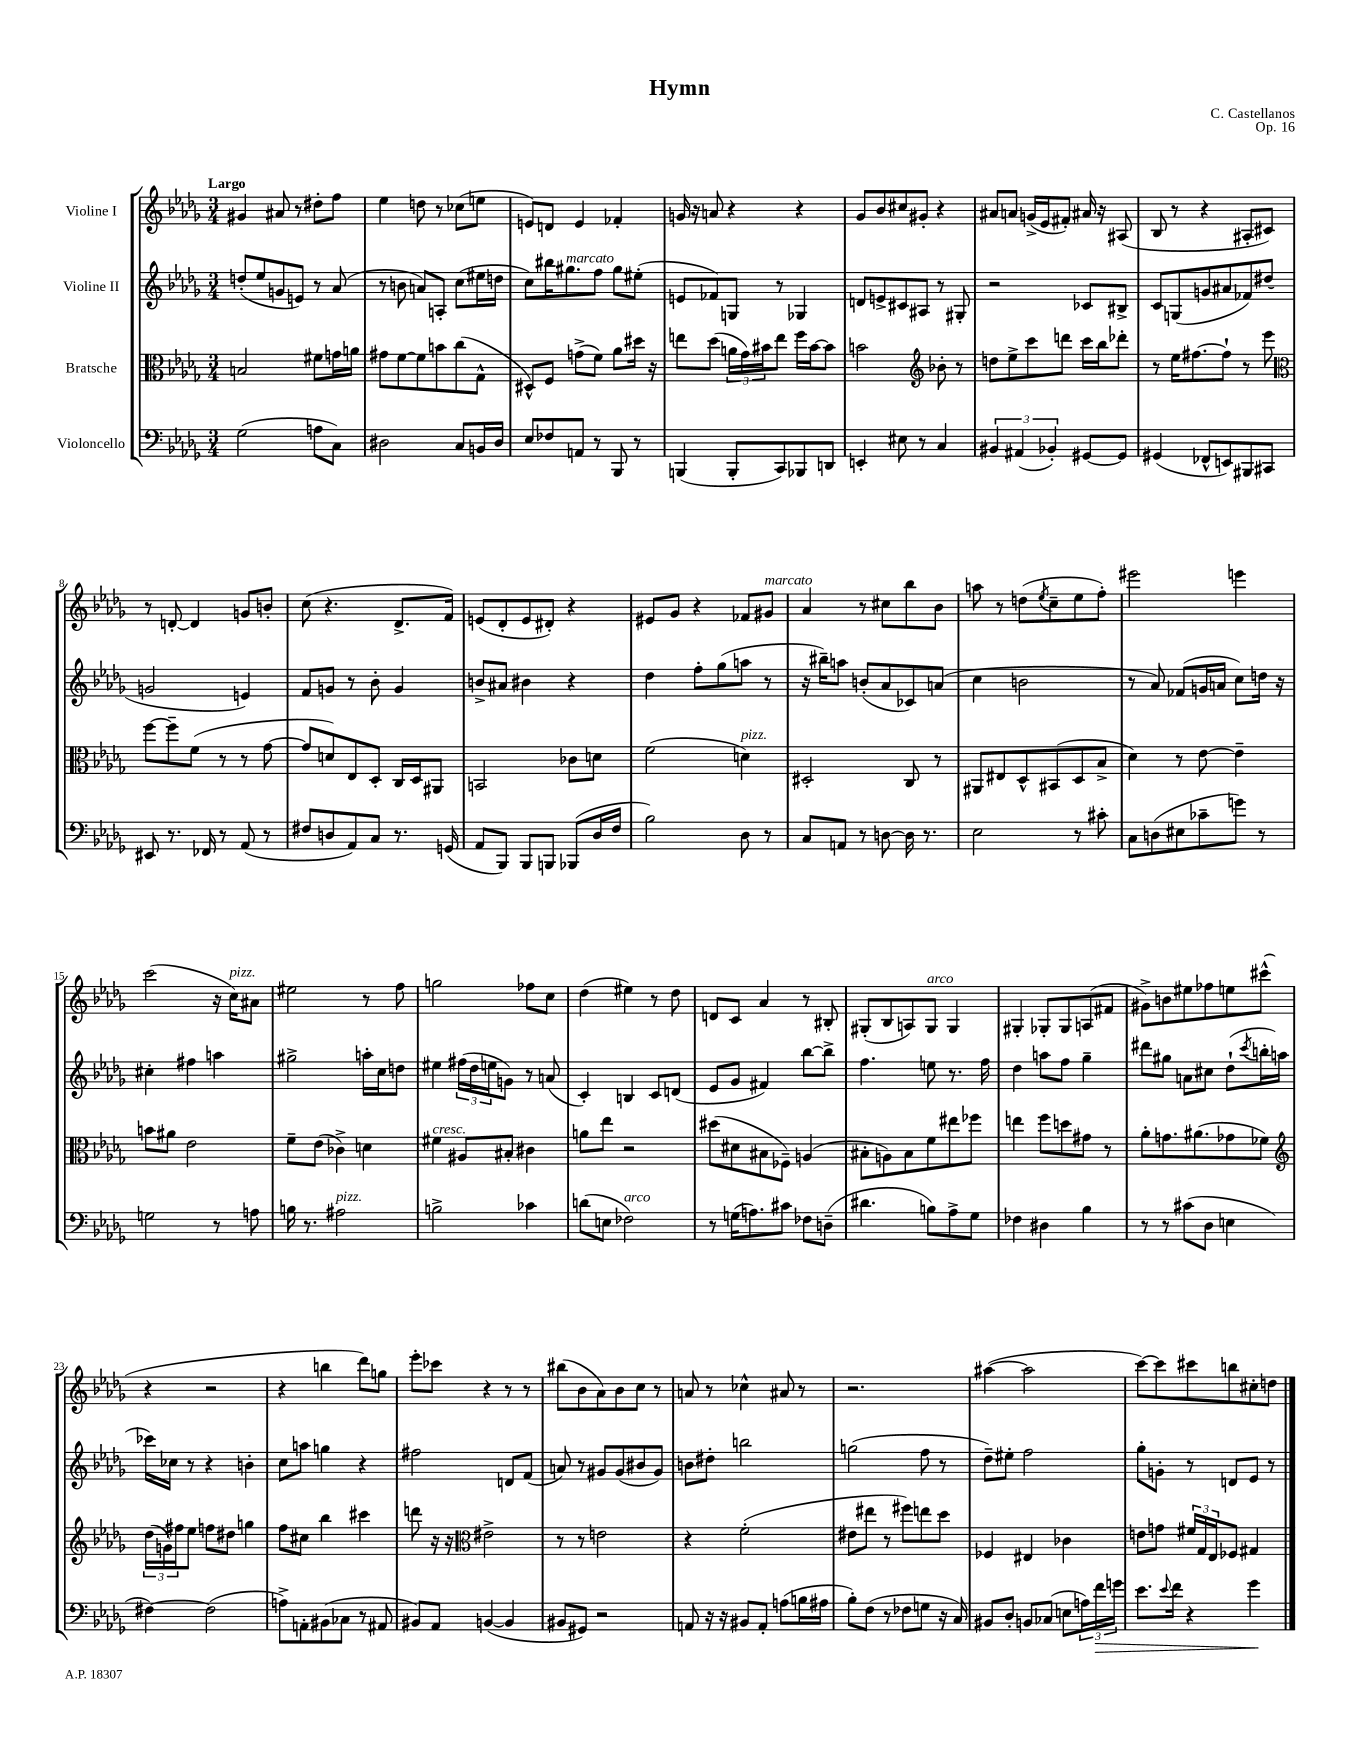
\header { title = "Hymn" composer = "C. Castellanos" opus = "Op. 16" }
<<
\new StaffGroup <<
\new Staff = "s0" \with { instrumentName = "Violine I" } {
    \clef treble \key des \major \numericTimeSignature \time 3/4 \tempo "Largo"
    gis'4 ais'8 r8 dis''8-. f''8 |
    ees''4 d''8 r8 ces''8( e''8 |
    e'8) d'8 e'4 fes'4-. |
    g'16 r16 a'8 r4 r4 |
    ges'8 bes'8 cis''8 gis'8-. r4 |
    ais'8 a'8 g'16->( ees'16 fis'8-.) ais'16 r16 ais8( |
    bes8 r8 r4 ais8-. cis'8) |
    r8 d'8~-. d'4 g'8 b'8-. |
    c''8( r4. des'8.-> f'16) |
    e'8( des'8-. e'8 dis'8-.) r4 |
    eis'8 ges'8 r4 fes'8 gis'8^\markup { \italic "marcato" } |
    aes'4 r8 cis''8 bes''8 bes'8 |
    a''8 r8 d''8( \acciaccatura { ees''8 } c''8-- ees''8 f''8-.) |
    eis'''2 e'''4 |
    c'''2( r16 c''16^\markup { \italic "pizz." }) ais'8 |
    eis''2 r8 f''8 |
    g''2 fes''8 c''8 |
    des''4( eis''4) r8 des''8 |
    d'8 c'8 aes'4 r8 bis8-. |
    gis8-.( bes8 a8) gis8^\markup { \italic "arco" } gis4 |
    gis4-. ges8-. ges8 a8( fis'8 |
    gis'8->) b'8 eis''8 fes''8 e''8 cis'''8-^( |
    r4 r2 |
    r4 b''4 des'''8) g''8 |
    ees'''8-. ces'''8 r4 r8 r8 |
    bis''8( bes'8 aes'8) bes'8 c''8 r8 |
    a'8 r8 ces''4-^ ais'8 r8 |
    r2. |
    ais''4~( ais''2 |
    c'''8~) c'''8 cis'''8 b''8 cis''8-. d''8 \bar "|." |
}
\new Staff = "s1" \with { instrumentName = "Violine II" } {
    \clef treble \key des \major \numericTimeSignature \time 3/4
    d''8-.( ees''8 g'8 e'8) r8 aes'8( |
    r8 b'8 a'8) a8-. c''8( eis''16 d''16 |
    c''8) bis''16 gis''8.^\markup { \italic "marcato" } f''8 gis''8 eis''8-.( |
    e'8 fes'8) g8 r8 ges4 |
    d'8 e'8-> cis'8 ais8 r8 gis8-. |
    r2 ces'8 bis8-> |
    c'8 g8( g'8 ais'8 fes'8) dis''8( |
    g'2 e'4) |
    f'8 g'8 r8 bes'8-. g'4 |
    b'8-> ais'8 bis'4 r4 |
    des''4 f''8-. ges''8( a''8 r8 |
    r16 bis''16--) a''8 b'8-.( aes'8 ces'8) a'8( |
    c''4 b'2 |
    r8 aes'8) fes'8( g'16 a'16 c''8) d''16 r16 |
    cis''4-. fis''4 a''4 |
    gis''2-> a''16-. c''16 d''8 |
    eis''4 \tuplet 3/2 { fis''16( des''16 e''16 } g'8) r8 a'8( |
    c'4-.) b4 c'8 d'8( |
    ees'8 ges'8 fis'4) bes''8~ bes''8-> |
    f''4. e''8 r8. f''16 |
    des''4 a''8 f''8 ges''4-- |
    dis'''8 gis''8 a'8 cis''8 des''8-!( \acciaccatura { c'''8 } b''16-. a''16 |
    ces'''16) ces''16 r8 r4 b'4-. |
    c''8 a''8 g''4 r4 |
    fis''2 d'8 f'8( |
    a'8) r8 gis'8 gis'8( bis'8 gis'8) |
    b'8 dis''8-. b''2 |
    g''2( f''8 r8 |
    des''8--) eis''8-. f''2 |
    ges''8-. g'8-. r8 d'8 ees'8 r8 \bar "|." |
}
\new Staff = "s2" \with { instrumentName = "Bratsche" } {
    \clef alto \key des \major \numericTimeSignature \time 3/4
    b2 fis'8 g'16 a'16 |
    gis'8 f'8~ f'8 b'8 c''8( ges8-^ |
    dis8-^) f8 g'8->( f'8) aes'8 dis''16 r16 |
    e''8 des''8( \tuplet 3/2 { a'16 ges'16) bis'16 } e''8 f''16 bis'16~ bis'8 |
    b'2 \clef treble bes'8-. r8 |
    d''8 ees''8-> c'''8 d'''8 c'''16 bes''16 des'''8-. |
    r8 ees''16 fis''8.~ fis''8-! r8 ees'''8 |
    \clef alto f''8~ f''8-- f'8( r8 r8 ges'8~ |
    ges'8 d'8) ees8 des8-. c16 des16 ais,8 |
    b,2 ces'8 d'8 |
    f'2( d'4^\markup { \italic "pizz." }) |
    dis2-. c8 r8 |
    ais,8 eis8 des8-^ bis,8( des8 bes8-> |
    des'4) r8 ees'8~ ees'4-- |
    b'8 ais'8 ees'2 |
    f'8-- ees'8( ces'4->) d'4 |
    fis'4^\markup { \italic "cresc." } ais8 bis8-. cis'4 |
    a'8 ees''8 r2 |
    dis''8( dis'8 bis8 fes8--) a4( |
    bis8-. a8) bis8 f'8 eis''8 fes''8 |
    e''4 f''8 d''8 gis'8 r8 |
    aes'8-. g'8. ais'8.( ges'8 fes'8) |
    \clef treble \tuplet 3/2 { des''16( g'16) fis''16 } ees''8 f''8 dis''8 g''4 |
    f''8 cis''8 bes''4 cis'''4 |
    d'''8 r16 r16 \clef alto eis'2-> |
    r8 r8 e'2 |
    r4 f'2-.( |
    eis'8 eis''8 r8 fis''8) e''8 des''8 |
    fes4 eis4 ces'4 |
    e'8 g'8 \tuplet 3/2 { fis'16 ges16 ees16 } fes8 gis4 \bar "|." |
}
\new Staff = "s3" \with { instrumentName = "Violoncello" } {
    \clef bass \key des \major \numericTimeSignature \time 3/4
    ges2( a8 c8) |
    dis2 c8 b,16 dis16 |
    ees8 fes8 a,8 r8 bes,,8 r8 |
    b,,4( b,,8-. c,8) bes,,8 d,8 |
    e,4-. eis8 r8 c4 |
    \tuplet 3/2 { bis,4 ais,4( bes,4-.) } gis,8~ gis,8 |
    gis,4( fes,8-^ e,8) bis,,8 cis,8 |
    eis,8 r8. fes,16 r8 aes,8( r8 |
    fis8 d8 aes,8) c8 r8. g,16( |
    aes,8 bes,,8) bes,,8 b,,8 bes,,8( des16 f16 |
    bes2) des8 r8 |
    c8 a,8 r8 d8~ d16 r8. |
    ees2 r8 cis'8-. |
    c8 d8( eis8 ces'8-- g'8) r8 |
    g2 r8 a8 |
    b16 r8. ais2^\markup { \italic "pizz." } |
    b2-> ces'4 |
    d'8( e8 fes2^\markup { \italic "arco" }) |
    r8 g16( a8.) cis'8 fes8 d8--( |
    dis'4. b8) aes8-> ges8 |
    fes4 dis4 bes4 |
    r8 r8 cis'8( des8 e4 |
    fis4~) fis2( |
    a8->) a,8-. bis,8( ces8 r8 ais,8 |
    bis,8) aes,8 b,4~( b,4 |
    bis,8 gis,8) r2 |
    a,8 r16 r16 bis,8 a,8-. a8( b16 ais16 |
    bes8-.) f8( r8 fes8 g8 r16 c16) |
    bis,8 des8-. b,8 ces8( e8 \tuplet 3/2 { a16) f'16\> g'16 } |
    ees'8. \appoggiatura { ees'8 } f'16 r4 ges'4\! \bar "|." |
}
>>
>>
